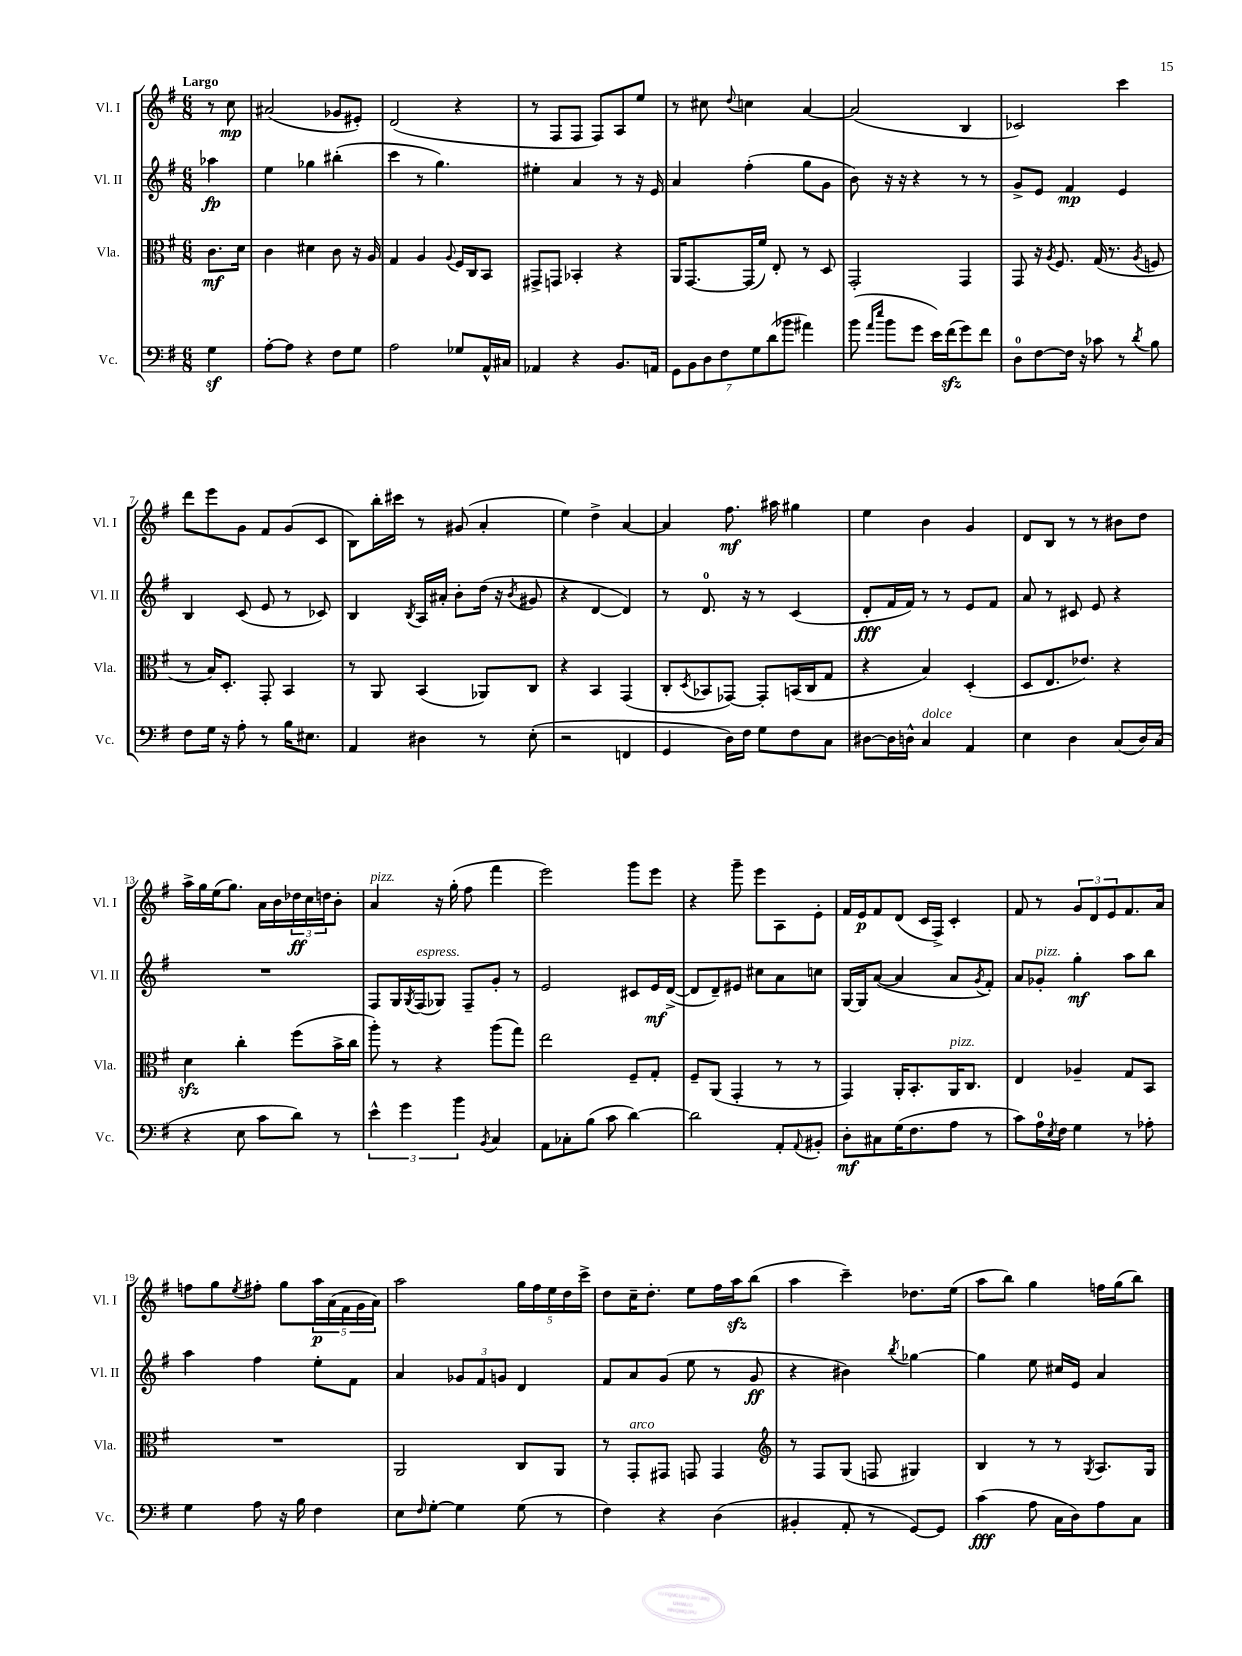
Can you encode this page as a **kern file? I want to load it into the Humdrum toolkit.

**kern	**dynam	**kern	**dynam	**kern	**dynam	**kern	**dynam
*part4	*part4	*part3	*part3	*part2	*part2	*part1	*part1
*staff4	*staff4	*staff3	*staff3	*staff2	*staff2	*staff1	*staff1
*I"Vc.	*	*I"Vla.	*	*I"Vl. II	*	*I"Vl. I	*
*I'Vc.	*	*I'Vla.	*	*I'Vl. II	*	*I'Vl. I	*
*clefF4	*	*clefC3	*	*clefG2	*	*clefG2	*
*k[f#]	*	*k[f#]	*	*k[f#]	*	*k[f#]	*
*M6/8	*	*M6/8	*	*M6/8	*	*M6/8	*
=	=	=	=	=	=	=	=
!	!	!	!	!	!	!LO:TX:a:B:t=Largo	!
4Gz\	.	8.c\L	mf	4aa-X\	fp	8r	.
.	.	.	.	.	.	8cc\	mp
.	.	16d\Jk	.	.	.	.	.
=1	=1	=1	=1	=1	=1	=1	=1
[8A'\L	.	4c\	.	4ee\	.	(2a#X/	.
8A\J]	.	.	.	.	.	.	.
4r	.	4d#X\	.	4gg-X\	.	.	.
8F#\L	.	8c\	.	(4bb#X'\	.	8g-X/L	.
8G\J	.	16r	.	.	.	8e#X'/J)	.
.	.	16A/	.	.	.	.	.
=2	=2	=2	=2	=2	=2	=2	=2
2A\	.	4G/	.	4ccc\	.	(2d/	.
.	.	4A/	.	8r	.	.	.
.	.	.	.	4.gg\)	.	.	.
.	.	8qqA/	.	.	.	.	.
8G-X/L	.	16F#/LL	.	.	.	4r	.
.	.	16C/J	.	.	.	.	.
16AA^^/L	.	8BB/J	.	.	.	.	.
16C#X/JJ	.	.	.	.	.	.	.
=3	=3	=3	=3	=3	=3	=3	=3
4AA-X/	.	8GG#X^/L	.	4ee#X'\	.	8r	.
.	.	8GGn/J	.	.	.	8F#/L	.
4r	.	4BB-X'/	.	4a/	.	8F#/J	.
.	.	.	.	.	.	8F#/L)	.
8.BB/L	.	4r	.	8r	.	8A/	.
.	.	.	.	16r	.	8ee/J	.
16AAn/Jk	.	.	.	16e/	.	.	.
=4	=4	=4	=4	=4	=4	=4	=4
14GG\L	.	16AA/KL	.	4a/	.	8r	.
.	.	[8.GG/	.	.	.	.	.
14BB\	.	.	.	.	.	.	.
.	.	.	.	.	.	8cc#X\	.
14D\	.	.	.	.	.	.	.
14F#\	.	.	.	.	.	.	.
.	.	.	.	.	.	8qqdd/	.
.	.	(16GG/L]	.	(4ff#'\	.	4ccn\	.
14G\	.	.	.	.	.	.	.
.	.	16f#/JJ)	.	.	.	.	.
(14d\	.	.	.	.	.	.	.
.	.	8E'/	.	.	.	.	.
14b-X\J	.	.	.	.	.	.	.
4a#X\)	.	8r	.	8gg\L	.	[4a/	.
.	.	8D/	.	8g\J	.	.	.
=5	=5	=5	=5	=5	=5	=5	=5
(8b\	.	2GG'/	.	8b\)	.	(2a/]	.
16qqa/LL	.	.	.	.	.	.	.
16qqee/JJ	.	.	.	.	.	.	.
8b\L	.	.	.	16r	.	.	.
.	.	.	.	16r	.	.	.
8g\J	.	.	.	4r	.	.	.
16e\LL)	.	.	.	.	.	.	.
(16f#zz\J	.	.	.	.	.	.	.
8g\)	.	4GG/	.	8r	.	4B/	.
8f#\J	.	.	.	8r	.	.	.
=6	=6	=6	=6	=6	=6	=6	=6
8D\L	.	8GG/	.	8g^/L	.	2c-X/)	.
[8F#\	.	16r	.	8e/J	.	.	.
.	.	8qA/	.	.	.	.	.
.	.	8.F#/	.	.	.	.	.
16F#\Jk]	.	.	.	4f#/	mp	.	.
16r	.	.	.	.	.	.	.
8c-X\	.	(16G/	.	.	.	.	.
.	.	8.r	.	.	.	.	.
8r	.	.	.	4e/	.	4ccc\	.
8qd/	.	8qA/	.	.	.	.	.
8B\	.	8Fn/	.	.	.	.	.
!!LO:LB:g=z
=7	=7	=7	=7	=7	=7	=7	=7
8F#\L	.	8r	.	4B/	.	8ddd\L	.
16G\Jk	.	16B/KL)	.	.	.	8eee\	.
16r	.	8.D'/J	.	.	.	.	.
8A'\	.	.	.	(8c/	.	8g\J	.
8r	.	8GG'/	.	8e/	.	8f#/L	.
16B\KL	.	4BB/	.	8r	.	(8g/	.
8.E#X\J	.	.	.	.	.	.	.
.	.	.	.	8c-X/)	.	8c/J	.
=8	=8	=8	=8	=8	=8	=8	=8
4AA/	.	8r	.	4B/	.	8B\L)	.
.	.	8AA/	.	.	.	16bb'\L	.
.	.	.	.	.	.	16ccc#X\JJ	.
.	.	.	.	8qB/	.	.	.
4D#X\	.	(4BB/	.	16A/LL	.	8r	.
.	.	.	.	16a#X'/JJ	.	.	.
.	.	.	.	8b'\L	.	(8g#X/	.
8r	.	8AA-X/L)	.	(16dd\Jk	.	4a'/	.
.	.	.	.	16r	.	.	.
.	.	.	.	8qb/	.	.	.
(8E'\	.	8C/J	.	8g#X/	.	.	.
=9	=9	=9	=9	=9	=9	=9	=9
2r	.	4r	.	4r	.	4ee\)	.
.	.	4BB/	.	[4d/	.	4dd^\	.
4FFn/	.	(4GG/	.	4d/])	.	[4a/	.
=10	=10	=10	=10	=10	=10	=10	=10
4GG/	.	8C'/L	.	8r	.	4a/]	.
.	.	8qD/	.	.	.	.	.
.	.	8BB-X/	.	8.d/	.	.	.
16D\LL)	.	[8GG-X/J)	.	.	.	8.ff#\	mf
16F#\JJ	.	.	.	16r	.	.	.
8G\L	.	8GG-'/L]	.	8r	.	.	.
.	.	.	.	.	.	16aa#X\	.
8F#\	.	(16BBn/L	.	(4c/	.	4gg#X\	.
.	.	16C/J	.	.	.	.	.
8C\J	.	8G/J	.	.	.	.	.
=11	=11	=11	=11	=11	=11	=11	=11
[8D#X\L	.	4r	.	8d'/L	fff	4ee\	.
16D#\L]	.	.	.	16f#/L	.	.	.
16Dn^^\JJ	.	.	.	16f#/JJ)	.	.	.
!LO:TX:a:i:t=dolce	!	!	!	!	!	!	!
4C/	.	4B/)	.	8r	.	4b\	.
.	.	.	.	8r	.	.	.
4AA/	.	(4D'/	.	8e/L	.	4g/	.
.	.	.	.	8f#/J	.	.	.
=12	=12	=12	=12	=12	=12	=12	=12
4E\	.	8D/L	.	8a/	.	8d/L	.
.	.	8.E/	.	8r	.	8B/J	.
4D\	.	.	.	8c#X/	.	8r	.
.	.	8.e-X/J)	.	.	.	.	.
.	.	.	.	8e/	.	8r	.
(8C/L	.	4r	.	4r	.	8b#X\L	.
16D/L)	.	.	.	.	.	8dd\J	.
(16C/JJ	.	.	.	.	.	.	.
!!LO:LB:g=z
=13	=13	=13	=13	=13	=13	=13	=13
4r	.	4dzz\	.	2.r	.	16aa^\LL	.
.	.	.	.	.	.	16gg\	.
.	.	.	.	.	.	(16ee\J	.
.	.	.	.	.	.	8.gg\J)	.
8E\	.	4cc'\	.	.	.	.	.
8c\L	.	.	.	.	.	16a\LL	.
.	.	.	.	.	.	16b\	.
8d\J)	.	(8ff#\L	.	.	.	24dd-X\	ff
.	.	.	.	.	.	24cc\	.
.	.	.	.	.	.	24ddn\J	.
8r	.	16b^\L	.	.	.	8b'\J	.
.	.	16cc\JJ	.	.	.	.	.
=14	=14	=14	=14	=14	=14	=14	=14
!	!	!	!	!	!	!LO:TX:a:i:t=pizz.	!
6e^^\	.	8aa'\)	.	8F#/L	.	4a/	.
.	.	8r	.	16G/L	.	.	.
6g\	.	.	.	.	.	.	.
.	.	.	.	8qG/	.	.	.
!	!	!	!	!LO:TX:a:i:t=espress.	!	!	!
.	.	.	.	(16F#/J	.	.	.
.	.	4r	.	8G-X/J)	.	16r	.
.	.	.	.	.	.	(16gg'\	.
6b\	.	.	.	.	.	.	.
.	.	.	.	8F#~/L	.	8ff#\	.
8qBB/	.	.	.	.	.	.	.
4C/	.	(8aa\L	.	8g'/J	.	4fff#\	.
.	.	8gg\J)	.	8r	.	.	.
=15	=15	=15	=15	=15	=15	=15	=15
8AA\L	.	2ee\	.	2e/	.	2eee\)	.
8C-X'\	.	.	.	.	.	.	.
(8B\J	.	.	.	.	.	.	.
8c\	.	.	.	.	.	.	.
[4d\)	.	8F#~/L	.	8c#X/L	.	8ggg\L	.
.	.	8G'/J	.	16e/L	mf	8eee\J	.
.	.	.	.	([16d^/JJ	.	.	.
=16	=16	=16	=16	=16	=16	=16	=16
2d\]	.	8F#~/L	.	8d/L]	.	4r	.
.	.	(8AA/J	.	8d~/)	.	.	.
.	.	4GG'/	.	8e#X/J	.	8ggg~\	.
.	.	.	.	8cc#X\L	.	8eee\L	.
8AA'/L	.	8r	.	8a\	.	8A\	.
8qqAA/	.	.	.	.	.	.	.
8BB#X'/J	.	8r	.	8ccn\J	.	8e'\J	.
=17	=17	=17	=17	=17	=17	=17	=17
8D'\L	mf	4GG/)	.	[16G/LL	.	16f#/LL	.
.	.	.	.	16G/J]	.	16e/J	p
8C#X\	.	.	.	([8a/J	.	8f#/	.
(16G\K	.	16AA'/KL	.	4a/]	.	(8d/J	.
8.F#\	.	8.BB'/	.	.	.	.	.
.	.	.	.	.	.	16c/LL	.
.	.	.	.	.	.	16F#^/JJ)	.
!	!	!LO:TX:a:i:t=pizz.	!	!	!	!	!
8A\J	.	16AA/K	.	8a/L	.	4c'/	.
.	.	8.C/J	.	.	.	.	.
.	.	.	.	8qg/	.	.	.
8r	.	.	.	8f#'/J)	.	.	.
=18	=18	=18	=18	=18	=18	=18	=18
8c\L)	.	4E/	.	8a/L	.	8f#/	.
!	!	!	!	!LO:TX:a:i:t=pizz.	!	!	!
16A\L	.	.	.	8g-X'/J	.	8r	.
8qE/	.	.	.	.	.	.	.
16F#\JJ	.	.	.	.	.	.	.
4G\	.	4A-X~/	.	4gg'\	mf	12g/L	.
.	.	.	.	.	.	12d/	.
.	.	.	.	.	.	12e/	.
8r	.	8G/L	.	8aa\L	.	8.f#/	.
8A-X'\	.	8BB/J	.	8bb\J	.	.	.
.	.	.	.	.	.	16a/Jk	.
!!LO:LB:g=z
=19	=19	=19	=19	=19	=19	=19	=19
4G\	.	2.r	.	4aa\	.	8ffn\L	.
.	.	.	.	.	.	8gg\	.
.	.	.	.	.	.	8qee/	.
8A\	.	.	.	4ff#\	.	8ff#X'\J	.
16r	.	.	.	.	.	8gg\L	.
16B\	.	.	.	.	.	.	.
4F#\	.	.	.	8ee'\L	.	20aa\L	p
.	.	.	.	.	.	(20a\	.
.	.	.	.	.	.	20f#\	.
.	.	.	.	8f#\J	.	.	.
.	.	.	.	.	.	20g\	.
.	.	.	.	.	.	20a\JJ)	.
=20	=20	=20	=20	=20	=20	=20	=20
8E\L	.	2AA/	.	4a/	.	2aa\	.
16qqF#/	.	.	.	.	.	.	.
[8G'\J	.	.	.	.	.	.	.
4G\]	.	.	.	12g-X/L	.	.	.
.	.	.	.	12f#/	.	.	.
.	.	.	.	12gn/J	.	.	.
(8G\	.	8C/L	.	4d/	.	20gg\LL	.
.	.	.	.	.	.	20ff#\	.
.	.	.	.	.	.	20ee\	.
8r	.	8AA/J	.	.	.	.	.
.	.	.	.	.	.	20dd\	.
.	.	.	.	.	.	20ccc^\JJ	.
=21	=21	=21	=21	=21	=21	=21	=21
4F#\)	.	8r	.	8f#/L	.	8dd\L	.
!	!	!LO:TX:a:i:t=arco	!	!	!	!	!
.	.	8GG'/L	.	8a/	.	16cc~\K	.
.	.	.	.	.	.	8.dd'\J	.
4r	.	8GG#X/J	.	(8g/J	.	.	.
.	.	8GGn/	.	8ee\	.	8ee\L	.
(4D\	.	4GG/	.	8r	.	16ff#\L	.
.	.	.	.	.	.	16aazz\J	.
.	.	.	.	8g/	ff	(8bb\J	.
=22	=22	=22	=22	=22	=22	=22	=22
*	*	*clefG2	*	*	*	*	*
4BB#X'/	.	8r	.	4r	.	4aa\	.
.	.	8F#/L	.	.	.	.	.
8AA'/	.	(8G/J	.	4b#X\)	.	4ccc~\)	.
8r	.	8Fn/	.	.	.	.	.
.	.	.	.	8qbb/	.	.	.
[8GG/L)	.	4G#X/)	.	[4gg-X\	.	8.dd-X\L	.
8GG/J]	.	.	.	.	.	.	.
.	.	.	.	.	.	(16ee\Jk	.
=23	=23	=23	=23	=23	=23	=23	=23
(4c\	fff	4B/	.	4gg-\]	.	8aa\L	.
.	.	.	.	.	.	8bb\J)	.
8A\	.	8r	.	8ee\	.	4gg\	.
16C\LL	.	8r	.	16cc#X/LL	.	.	.
16D\J)	.	.	.	16e/JJ	.	.	.
.	.	8qG/	.	.	.	.	.
8A\	.	8.A/L	.	4a/	.	16ffn\LL	.
.	.	.	.	.	.	(16gg\J	.
8C\J	.	.	.	.	.	8bb\J)	.
.	.	16G/Jk	.	.	.	.	.
==	==	==	==	==	==	==	==
*-	*-	*-	*-	*-	*-	*-	*-
